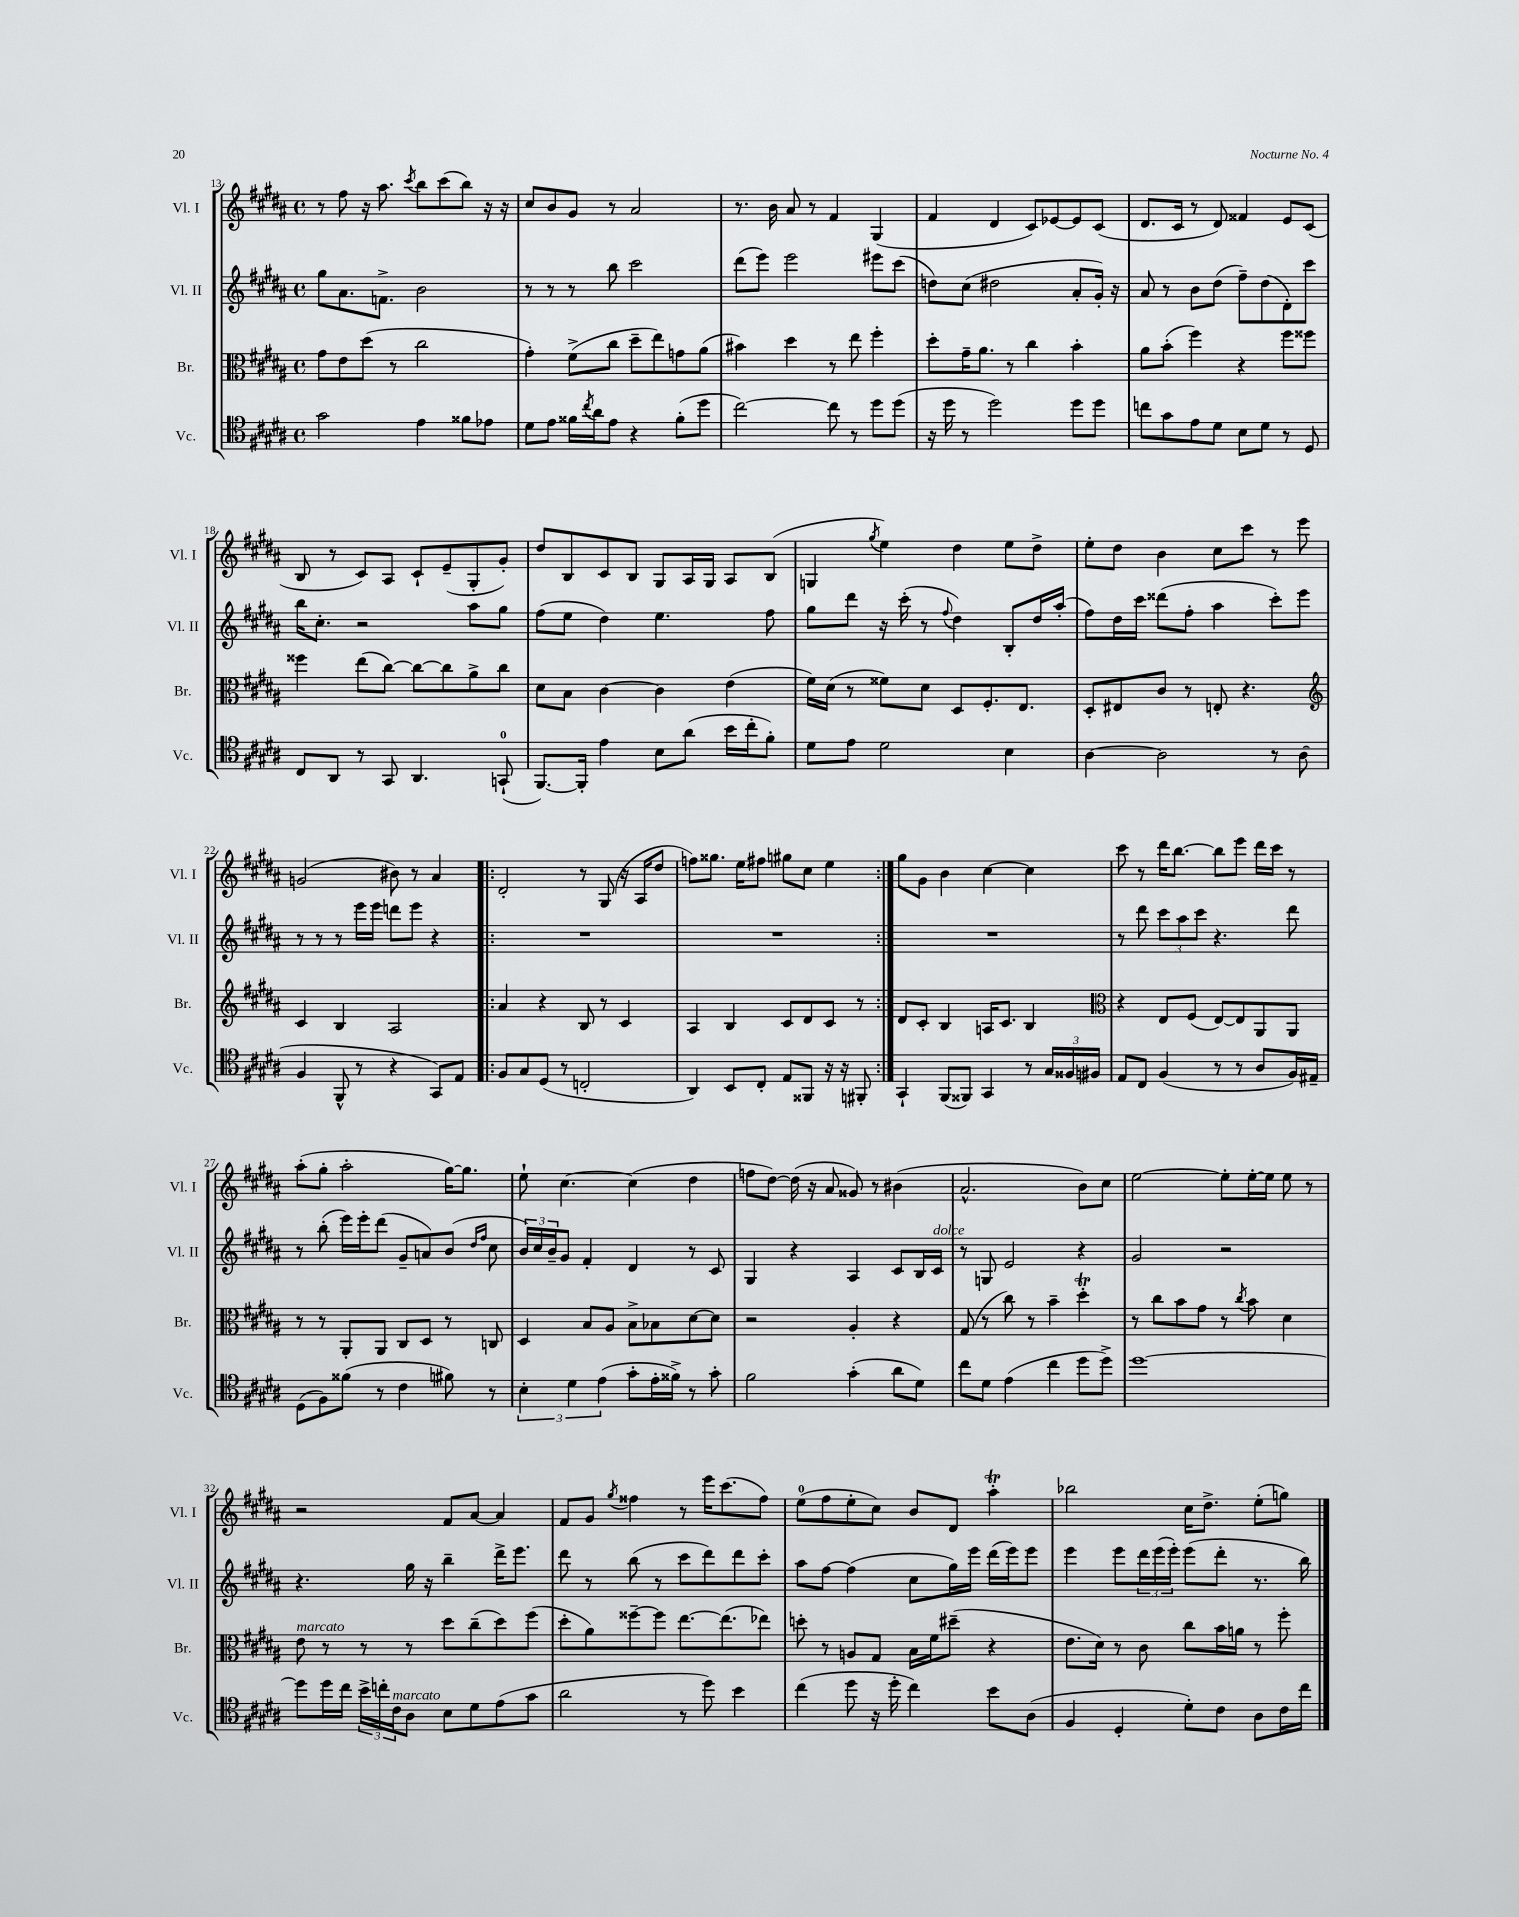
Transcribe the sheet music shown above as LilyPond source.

<<
\new StaffGroup <<
\new Staff = "s0" \with { instrumentName = "Vl. I" shortInstrumentName = "Vl. I" } {
    \clef treble \key b \major \defaultTimeSignature \time 4/4
    r8 fis''8 r16 ais''8. \acciaccatura { cis'''8 } b''8 cis'''8( b''8) r16 r16 |
    cis''8 b'8 gis'8 r8 ais'2 |
    r8. b'16 ais'8 r8 fis'4 gis4( |
    fis'4 dis'4 cis'8) ees'8~ ees'8 cis'8( |
    dis'8. cis'16 r8 dis'8) fisis'4 e'8 cis'8( |
    b8 r8 cis'8) ais8 cis'8-! e'8--( gis8-. gis'8-.) |
    dis''8 b8 cis'8 b8 gis8 ais16 gis16 ais8 b8( |
    g4 \acciaccatura { gis''8 } e''4) dis''4 e''8 dis''8-> |
    e''8-. dis''8 b'4 cis''8 cis'''8 r8 e'''8 |
    g'2( bis'8) r8 ais'4 |
    \repeat volta 2 { dis'2-. r8 gis8( r16 ais16 dis''8 |
    f''8) gisis''8. e''16 fis''8 gis''8 cis''8 e''4 | }
    gis''8 gis'8 b'4 cis''4~ cis''4 |
    cis'''8 r8 dis'''16 b''8.~ b''8 e'''8 dis'''16 cis'''16 r8 |
    ais''8-.( gis''8-. ais''2-. gis''16~) gis''8. |
    e''8-! cis''4.~ cis''4( dis''4 |
    f''8 dis''8~) dis''16( r16 ais'8 gisis'8) r8 bis'4( |
    ais'2.-^ b'8) cis''8 |
    e''2~ e''8-. e''16~-. e''16 e''8 r8 |
    r2 fis'8 ais'8~ ais'4 |
    fis'8 gis'8 \acciaccatura { gis''8 } fisis''4 r8 e'''16 cis'''8.( fisis''8) |
    e''8-0( fis''8 e''8-. cis''8) b'8 dis'8 ais''4-.\trill |
    bes''2 cis''16 dis''8.-> e''8-.( g''8) \bar "|." |
}
\new Staff = "s1" \with { instrumentName = "Vl. II" shortInstrumentName = "Vl. II" } {
    \clef treble \key b \major \defaultTimeSignature \time 4/4
    gis''8 ais'8. f'8.-> b'2 |
    r8 r8 r8 b''8 cis'''2 |
    dis'''8( e'''8) e'''2 eis'''8 cis'''8( |
    d''8) cis''8( dis''2 ais'8-. gis'16-.) r16 |
    ais'8 r8 b'8 dis''8( fis''8--) dis''8( dis'8-.) cis'''8 |
    b''16 cis''8.-. r2 ais''8 gis''8 |
    fis''8( e''8 dis''4) e''4. fis''8 |
    gis''8 dis'''8 r16 cis'''16-.( r8 \appoggiatura { fis''8 } dis''4) b8-. dis''16 ais''16-.( |
    fis''8) dis''16 cis'''16 disis'''8( fis''8-. ais''4 cis'''8-.) e'''8 |
    r8 r8 r8 e'''16 e'''16 d'''8 e'''8 r4 |
    \repeat volta 2 { R1 |
    R1 | }
    R1 |
    r8 dis'''8 \tuplet 3/2 { cis'''8 ais''8 cis'''8 } r4. dis'''8 |
    r8 b''8-.( e'''16) e'''16-. dis'''8( gis'8-- a'8) b'8( \grace { dis''16 fis''16 } cis''8 |
    \tuplet 3/2 { b'16) cis''16 b'16-- } gis'8 fis'4-. dis'4 r8 cis'8 |
    gis4 r4 ais4 cis'8 b16 cis'16^\markup { \italic "dolce" } |
    r8 g8 e'2 r4 |
    gis'2 r2 |
    r4. gis''16 r16 b''4-- dis'''16-> e'''8. |
    dis'''8 r8 b''8( r8 cis'''8 dis'''8) dis'''8 cis'''8-. |
    ais''8 fis''8~ fis''4( cis''8 gis''16) e'''16 dis'''16( e'''16) e'''8 |
    e'''4 e'''8 \tuplet 3/2 { dis'''16 e'''16( e'''16-.) } e'''8( dis'''8-. r8. b''16) \bar "|." |
}
\new Staff = "s2" \with { instrumentName = "Br." shortInstrumentName = "Br." } {
    \clef alto \key b \major \defaultTimeSignature \time 4/4
    gis'8 e'8 dis''8( r8 cis''2 |
    gis'4-.) fis'8->( cis''8 dis''8-- e''8) g'8 ais'8( |
    bis'4) dis''4 r8 e''8 fis''4-. |
    dis''8-. gis'16-- ais'8. r8 cis''4 b'4-. |
    ais'8 b'8-.( fis''4) r4 fis''8 fisis''8 |
    fisis''4 e''8( cis''8~) cis''8~ cis''8 ais'8-> cis''8 |
    dis'8 b8 cis'4~ cis'4 e'4( |
    fis'16) dis'16( r8 fisis'8) dis'8 dis8 fis8.-. e8. |
    dis8-. eis8 cis'8 r8 e8-. r4. |
    \clef treble cis'4 b4 ais2 |
    \repeat volta 2 { ais'4 r4 b8 r8 cis'4 |
    ais4 b4 cis'8 dis'8 cis'8 r8 | }
    dis'8 cis'8-. b4 a16 cis'8. b4 |
    \clef alto r4 e8 fis8( e8~) e8 ais,8 ais,8 |
    r8 r8 ais,8-. ais,8 cis8 dis8 r8 c8 |
    dis4 b8 ais8 b8-> bes8 dis'8~ dis'8 |
    r2 ais4-. r4 |
    gis8( r8 cis''8) r8 b'4-- dis''4-.\trill |
    r8 cis''8 b'8 gis'8 r8 \acciaccatura { cis''8 } b'8 dis'4 |
    e'8^\markup { \italic "marcato" } r8 r8 r8 dis''8 cis''8--( dis''8) fis''8( |
    dis''8-. ais'8) fisis''8~-- fisis''8 e''8.~ e''8.( ees''8) |
    d''8-. r8 a8 gis8 b16 fis'16 dis''8--( r4 |
    e'8. dis'16) r8 cis'8 cis''8 b'16 a'16 r8 fis''8-. \bar "|." |
}
\new Staff = "s3" \with { instrumentName = "Vc." shortInstrumentName = "Vc." } {
    \clef tenor \key b \major \defaultTimeSignature \time 4/4
    gis'2 e'4 fisis'8 ees'8 |
    dis'8 e'8 fisis'16 \acciaccatura { cis''8 } ais'16 e'8 r4 fisis'8-.( dis''8 |
    cis''2~) cis''8 r8 dis''8 dis''8( |
    r16 dis''16 r8 dis''2) dis''8 dis''8 |
    c''8 gis'8 e'8 dis'8 b8 dis'8 r8 dis8 |
    cis8 ais,8 r8 gis,8 ais,4. g,8-0-!( |
    fis,8.~) fis,16-. e'4 b8 ais'8( b'16 cis''16-. fis'8-.) |
    dis'8 e'8 dis'2 b4 |
    ais4~ ais2 r8 ais8( |
    fis4 fis,8-^ r8 r4 gis,8) e8 |
    \repeat volta 2 { fis8 gis8 dis8( r8 c2-. |
    ais,4) b,8 cis8-. e8 fisis,8 r16 r16 fis,8-. | }
    gis,4-! fis,8( fisis,8) gis,4 r8 \tuplet 3/2 { gis16 fisis16 fis16 } |
    e8 cis8 fis4( r8 r8 ais8 fis16) eis16-- |
    dis8( fis8) fisis'8( r8 cis'4 fis'8) r8 |
    \tuplet 3/2 { b4-. dis'4 e'4( } gis'8-. e'16-. fisis'16->) r8 gis'8-. |
    fis'2 gis'4-.( ais'8 dis'8) |
    cis''8 dis'8 e'4( cis''4 dis''8 dis''8->) |
    dis''1~ |
    dis''8 dis''16 cis''16 \tuplet 3/2 { b'16-> c''16-. cis'16^\markup { \italic "marcato" } } ais8 b8 dis'8 e'8( gis'8 |
    ais'2 r8 dis''8) b'4 |
    cis''4( dis''8 r16 dis''16-. cis''4) b'8 ais8( |
    fis4 dis4-. dis'8-.) cis'8 ais8 cis'16 cis''16 \bar "|." |
}
>>
>>
\layout { \context { \Score currentBarNumber = #13 } }
